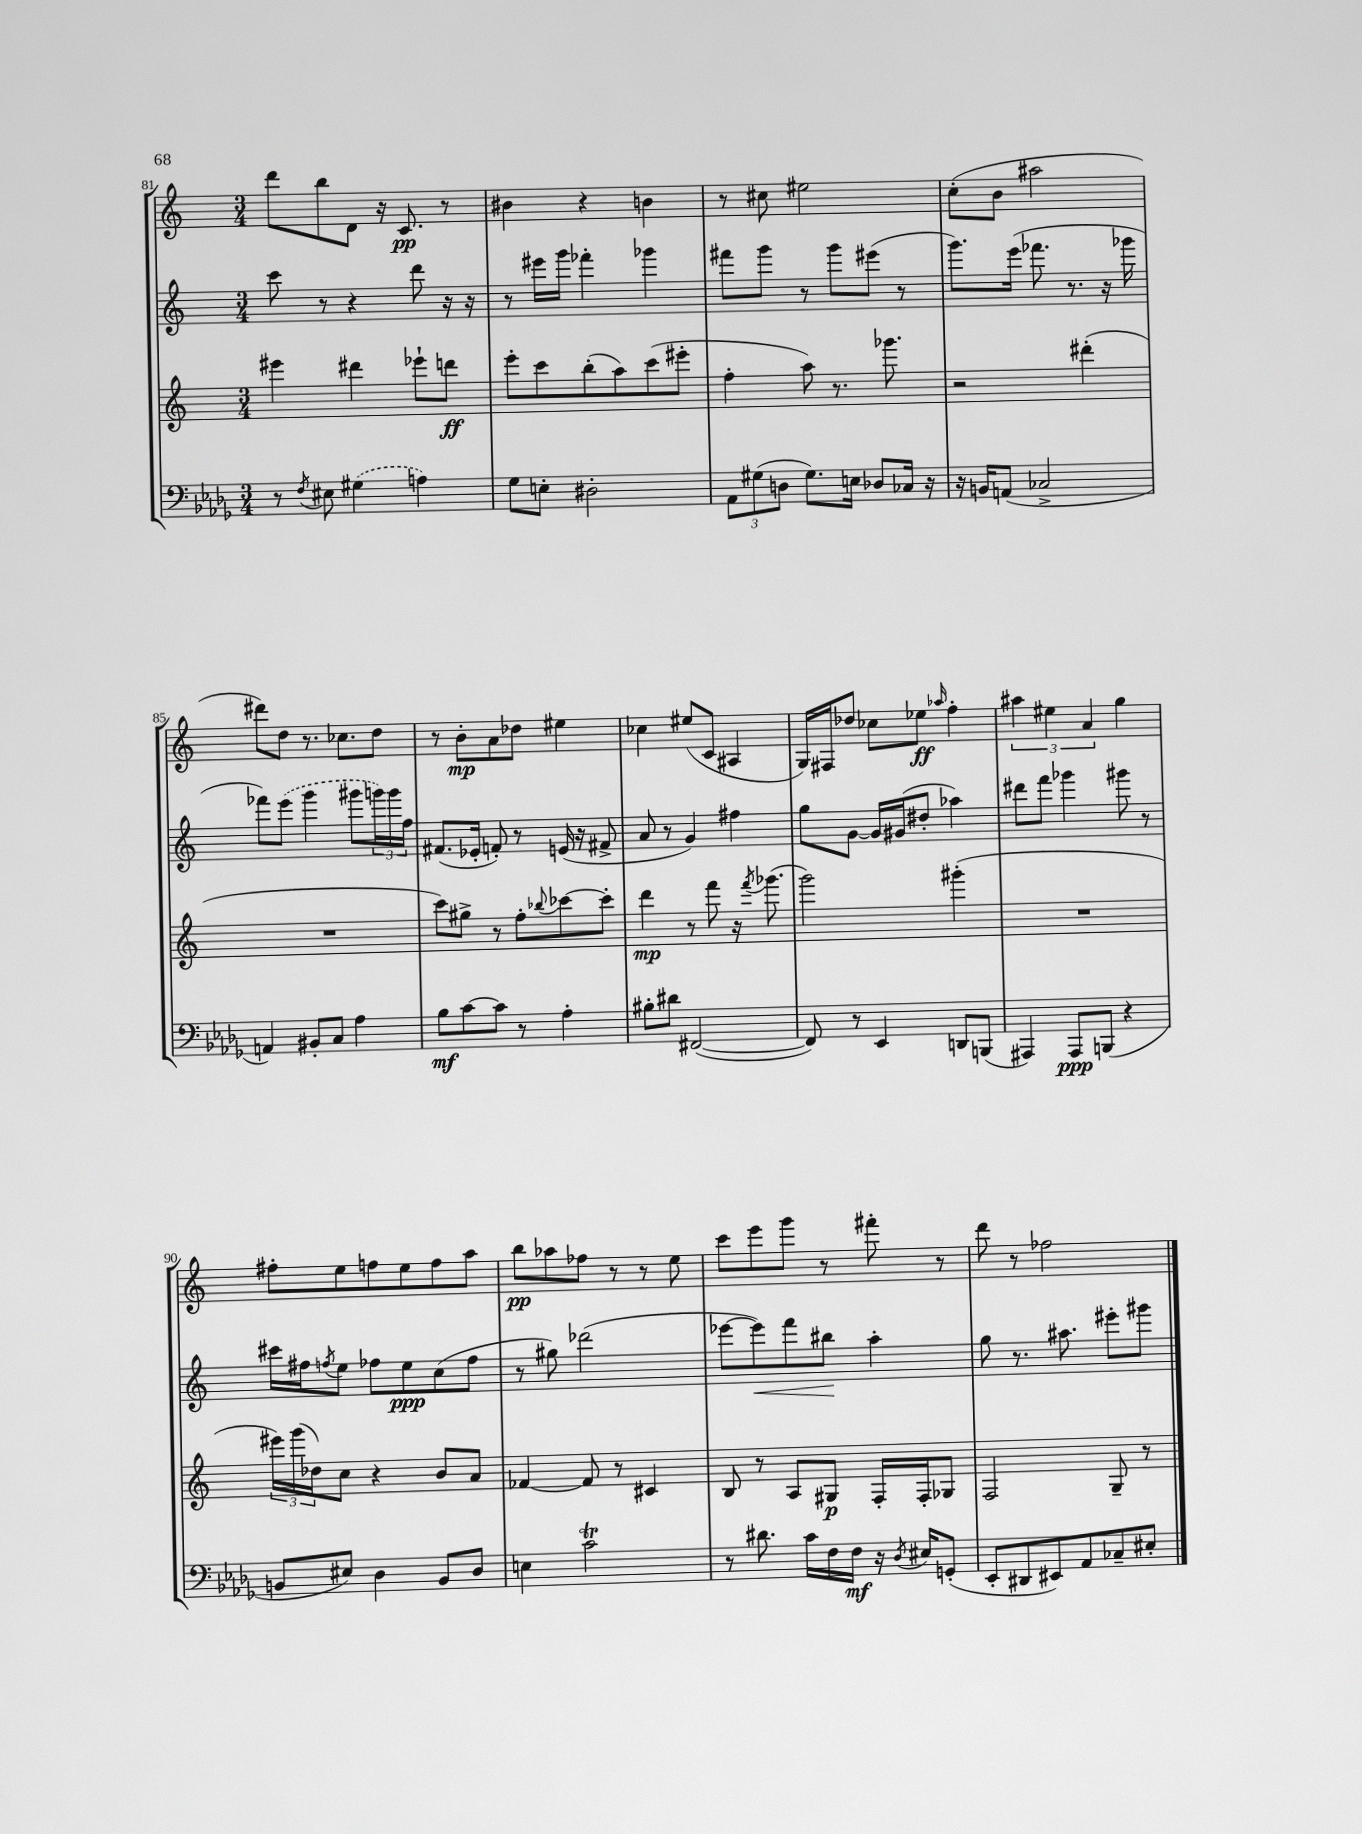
<<
\new StaffGroup <<
\new Staff = "s0" {
    \clef treble \key c \major \numericTimeSignature \time 3/4
    d'''8 b''8 d'8 r16 c'8.\pp r8 |
    bis'4 r4 b'4 |
    r8 cis''8 eis''2 |
    c''8-.( b'8 ais''2 |
    dis'''8) d''8 r8. ces''8. d''8 |
    r8 b'8-.\mp a'8 des''8 eis''4 |
    ces''4 eis''8( c'8 ais4 |
    g16) fis16 des''8 ces''8 ees''8\ff \grace { aes''16 } f''4-. |
    \tuplet 3/2 { ais''4 eis''4 a'4 } g''4 |
    fis''8-. e''8 f''8 e''8 f''8 a''8 |
    b''8\pp aes''8 fes''8 r8 r8 e''8 |
    c'''8 e'''8 g'''8 r8 fis'''8-. r8 |
    d'''8 r8 fes''2 \bar "|." |
}
\new Staff = "s1" {
    \clef treble \key c \major \numericTimeSignature \time 3/4
    c'''8 r8 r4 d'''8 r16 r16 |
    r8 eis'''16 g'''16 fes'''4-. ges'''4 |
    fis'''8 g'''8 r8 g'''8 eis'''8( r8 |
    g'''8.) e'''16( fes'''8. r8. r16 ges'''16 |
    fes'''8) \once \slurDashed e'''8( g'''4 gis'''8 \tuplet 3/2 { g'''16) g'''16 f''16 } |
    fis'8.( ees'16-. f'8-.) r8 e'16( r16 fis'8-> |
    a'8 r8 g'4) fis''4 |
    g''8 g'8~ g'16 gis'16( dis''8-. aes''4) |
    dis'''8 f'''8 ges'''4 gis'''8 r8 |
    cis'''16 fis''16 \acciaccatura { f''8 } e''8 fes''8 e''8\ppp c''8( fes''8 |
    r8 gis''8) des'''2( |
    ees'''8~ ees'''8\<) f'''8 bis''8\! a''4-. |
    g''8 r8. ais''8. eis'''8-. gis'''8 \bar "|." |
}
\new Staff = "s2" {
    \clef treble \key c \major \numericTimeSignature \time 3/4
    eis'''4 dis'''4 ees'''8-! d'''8\ff |
    e'''8-. c'''8 b''8-.( a''8) c'''8( eis'''8-. |
    f''4-. a''8) r8. ges'''8. |
    r2 dis'''4-.( |
    R2. |
    c'''8) gis''8-> r8 f''8-. \appoggiatura { bes''8 } ces'''8~ ces'''8-. |
    d'''4\mp r8 f'''8 r16 \acciaccatura { f'''8 } ges'''8.( |
    g'''2) gis'''4-.( |
    R2. |
    \tuplet 3/2 { eis'''16) g'''16( des''16) } c''8 r4 b'8 a'8 |
    fes'4~ fes'8 r8 cis'4 |
    b8 r8 a8 gis8\p f16-. f16-. ges8 |
    f2 g8-- r8 \bar "|." |
}
\new Staff = "s3" {
    \clef bass \key des \major \numericTimeSignature \time 3/4
    r8 \acciaccatura { f8 } eis8 \once \slurDashed gis4( a4) |
    ges8 e8-. dis2-. |
    \tuplet 3/2 { aes,8 gis8( d8 } gis8.) e16 des8 ces16 r16 |
    r16 b,16 a,8( ces2-> |
    a,4) bis,8-. c8 aes4 |
    bes8\mf c'8~ c'8 r8 aes4-. |
    bis8-. dis'8 fis,2~( |
    fis,8) r8 ees,4 d,8 b,,8( |
    ais,,4) ais,,8\ppp b,,8( r4 |
    b,8 eis8) des4 b,8 des8 |
    e4 c'2\trill |
    r8 dis'8. c'16 f16 f16\mf r16 \acciaccatura { des8 } eis16 g,8-.( |
    ees,8-. dis,8 eis,8) aes,8 ces8-- eis8-. \bar "|." |
}
>>
>>
\layout { \context { \Score currentBarNumber = #81 } }
